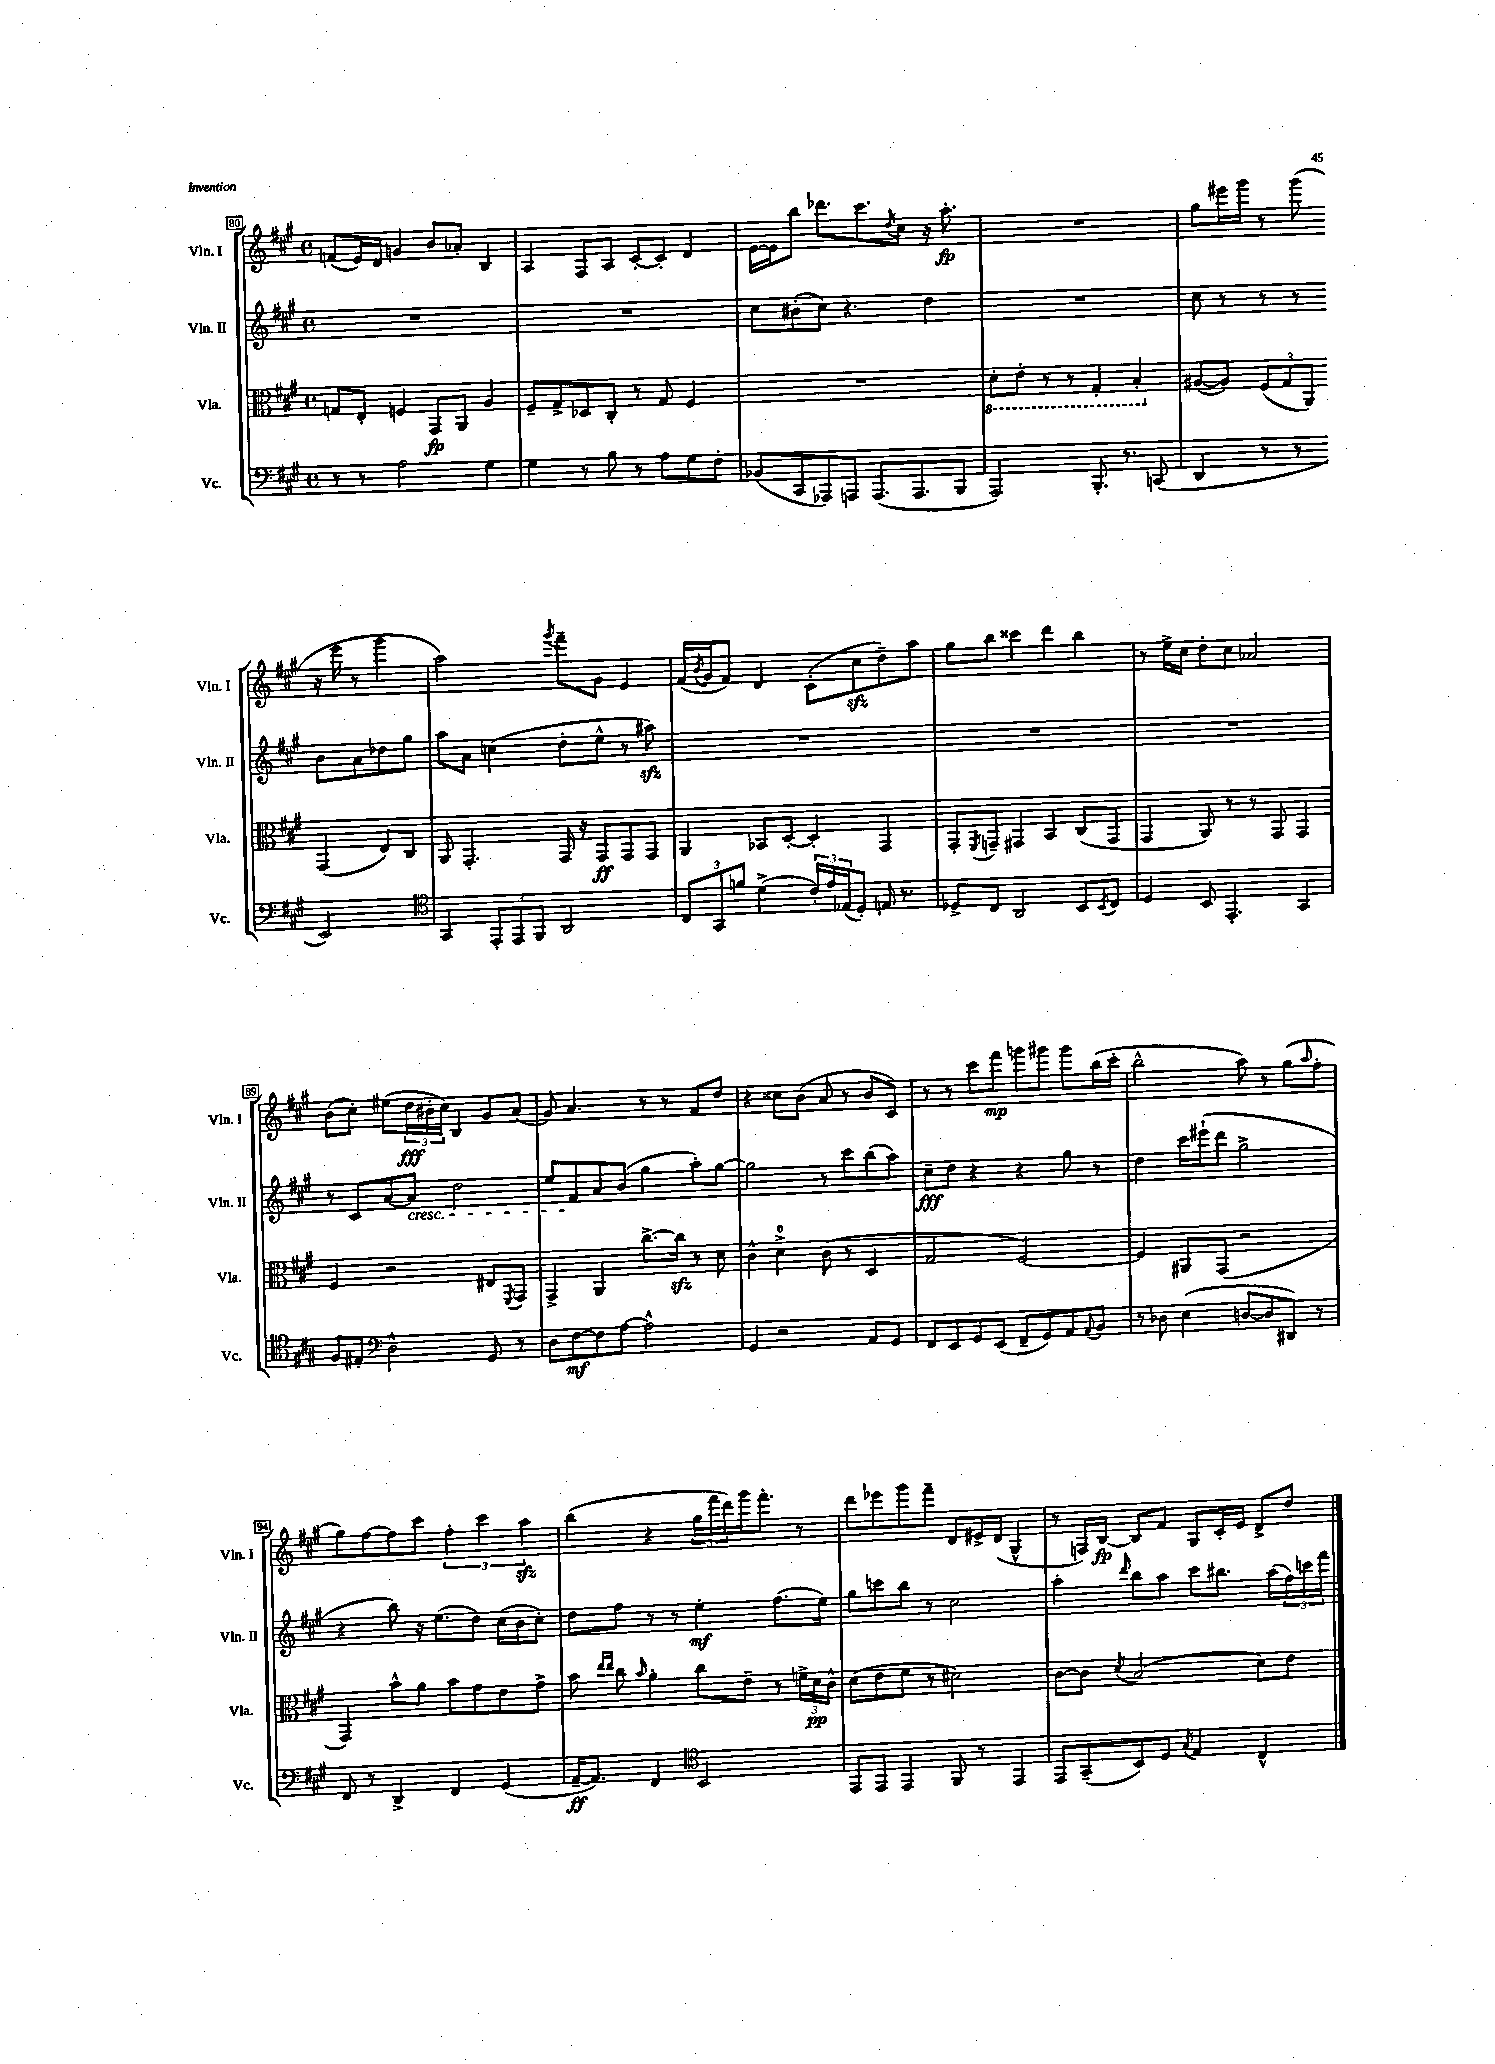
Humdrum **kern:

**kern	**kern	**kern	**kern
*staff4	*staff3	*staff2	*staff1
*clefF4	*clefC3	*clefG2	*clefG2
*k[f#c#g#]	*k[f#c#g#]	*k[f#c#g#]	*k[f#c#g#]
*M4/4	*M4/4	*M4/4	*M4/4
*met(c)	*met(c)	*met(c)	*met(c)
8r	8G	1r	(8f
8r	8E'	.	16e)
.	.	.	16d
2A	4F	.	4g
.	8GG#	.	8b
.	8AA	.	8a-'
4G#	4A	.	4B
=	=	=	=
4G#	8F#~	1r	4A
.	8G#^	.	.
8r	8D-	.	8F#
8B	8C#'	.	8A
8r	8r	.	[8c#'
8A	8G#	.	8c#']
8G#	4F#	.	4d
8F#'	.	.	.
=	=	=	=
(8BB-	1r	8cc#	[16e
.	.	.	16e]
8CC#	.	(8b#'	8bb
8AAA-)	.	8cc#)	8.ddd-
8AAA	.	4.r	.
.	.	.	8.ccc#
(8.AAA	.	.	.
.	.	.	8qdd
.	.	.	8cc#
8.AAA	.	.	.
.	.	4dd	16r
.	.	.	8.aa'
8BBB	.	.	.
=	=	=	=
2AAA)	8D'	1r	1r
.	8E'	.	.
.	8r	.	.
.	8r	.	.
8.BBB'	4GG#'	.	.
8.r	.	.	.
.	4BB'	.	.
(8CC	.	.	.
=	=	=	=
4DD	([8A#	8cc#	8gg#
.	8A#])	8r	16eee#
.	.	.	16ggg#
8r	(12F#	8r	8r
.	12G#	.	.
8r	.	8r	(8ggg#
.	12AA)	.	.
2EE)	(4GG#	8b	16r
.	.	.	16eee#
.	.	8a	8r
.	8E)	8dd-	4ggg#
.	8C#	8gg#	.
=	=	=	=
*clefC4	*	*	*
4GG#	8AA	8aa	2aa)
.	4.GG#'	8a	.
12EE'	.	(4cc	.
12EE	.	.	.
12FF#	.	.	.
.	.	.	8qggg#
2AA	16GG#	8dd'	8fff#~
.	16r	.	.
.	8GG#	8ee^^	8g#
.	8GG#	8r	4e
.	8GG#	8aa#)	.
=	=	=	=
12C#	4AA	1r	(16f#
.	.	.	8qb
.	.	.	16g#
12GG#	.	.	.
.	.	.	8f#)
12f	.	.	.
(4d^	8BB-	.	4d
.	[8D'	.	.
24c#')	4D']	.	(8c#'
24e	.	.	.
(24E-	.	.	.
8D')	.	.	8cc#
16E	4GG#	.	8dd~)
8.r	.	.	.
.	.	.	8aa
=	=	=	=
8D-^	8GG#'	1r	8gg#
.	8qFF#	.	.
8C#	8GG~	.	8bb
2AA	4GG#	.	4ccc##
.	4BB	.	4ddd
8BB	(8C#	.	4bb
8qBB	.	.	.
8C#	8GG#	.	.
=	=	=	=
4D	4GG#	1r	8r
.	.	.	16ee^
.	.	.	16cc#
8BB	8AA)	.	8dd'
4.EE'	8r	.	8cc#
.	8r	.	2a-
.	8GG#	.	.
4GG#	4GG#	.	.
=	=	=	=
8F#	4F#	8r	(8b
8E#'	.	8c#	8cc#')
*clefF4	*	*	*
2D^^	2r	[8a	(8ee#
.	.	8a]	24dd
.	.	.	24b#'
.	.	.	24cc#)
.	.	2dd	4B
8GG#	8E#	.	8g#
.	8qFF#	.	.
8r	8GG#	.	(8a
=	=	=	=
8D	4GG#^	8ee	8g#)
[8F#	.	8f#	4.a
8F#]	4AA	8a	.
[8A	.	(8b	.
2A^^]	[8.cc#^	4gg#	8r
.	.	.	8r
.	16cc#]	.	.
.	8r	8aa')	8f#
.	8d	[8gg#	8dd
=	=	=	=
4GG#	4c#^^	2gg#]	4r
2r	4d^	.	8cc##
.	.	.	(8b
.	(8c#	8r	8a
.	8r	8ccc#	8r
8AA	4D	(8bb	8b
8GG#	.	8aa)	8c#)
=	=	=	=
8FF#	2G#	8cc#~	8r
8EE	.	8dd	8r
8GG#	.	4r	8ccc#
(8EE	.	.	8fff#
8FF#~	[2F#)	4r	8ggg
8GG#)	.	.	8ggg#
8AA	.	8gg#	8ggg#
8qqAA	.	.	.
8BB	.	8r	(16bb
.	.	.	16ccc#'
=	=	=	=
8r	4F#]	4dd	2bb^^
8D-	.	.	.
(4E	8AA#	16ccc#	.
.	.	(16eee#`	.
.	(8GG#	8ddd	.
[8D	2r	2gg#^	8aa)
8D]	.	.	8r
8DD#)	.	.	(8gg#
.	.	.	16qqaa
8r	.	.	8ff#'
=	=	=	=
8FF#	4GG#)	4r	8gg#)
8r	.	.	[8ff#
4DD^	8b^^	8bb)	8ff#]
.	8a	16r	8ccc#
.	.	(8.ee	.
4FF#	8b	.	6ff#'
.	8g#	8dd)	.
.	.	.	6ccc#
(4GG#	8e	(16cc#	.
.	.	16b	.
.	.	.	6aa
.	8g#^	8cc#')	.
=	=	=	=
[16AA~	8b	8dd	(4bb
8.AA])	.	.	.
.	16qqee	.	.
.	16qqee	.	.
.	8cc#	8ff#	.
.	16qqb	.	.
4FF#	4a'	8r	4r
.	.	8r	.
*clefC4	*	*	*
2BB	8cc#	4ee'	24gg#
.	.	.	24fff#
.	.	.	24ddd)
.	8e~	.	16ggg#
.	.	.	8.fff#'
.	8r	(8.ff#	.
.	24f^	.	8r
.	24d	.	.
.	.	16ee)	.
.	24c#^^	.	.
=	=	=	=
8EE	(8d	8gg#	8ddd
8EE	8e	8ccc	8eee-
4EE	8f#	8bb	8ggg#
.	8r	8r	8fff#~
8FF#	2d#)	2cc#	8d
8r	.	.	16e#^
.	.	.	(16d
4EE	.	.	4G#^^
=	=	=	=
8EE	[8c#	4aa'	8r
(8GG#~	8c#]	.	16F)
.	.	.	[16B
.	8qd	16qqddd	.
8BB)	(2B	8bb	8B]
8D	.	8aa	8f#
8qG#	.	.	.
4E	.	8ccc#	8G#
.	.	8.bb#	16c#'
.	.	.	16e
4C#^^	8d)	.	8d^
.	.	(16aa	.
.	8e	24ff#)	8dd
.	.	24ccc	.
.	.	24fff#	.
==	==	==	==
*-	*-	*-	*-
